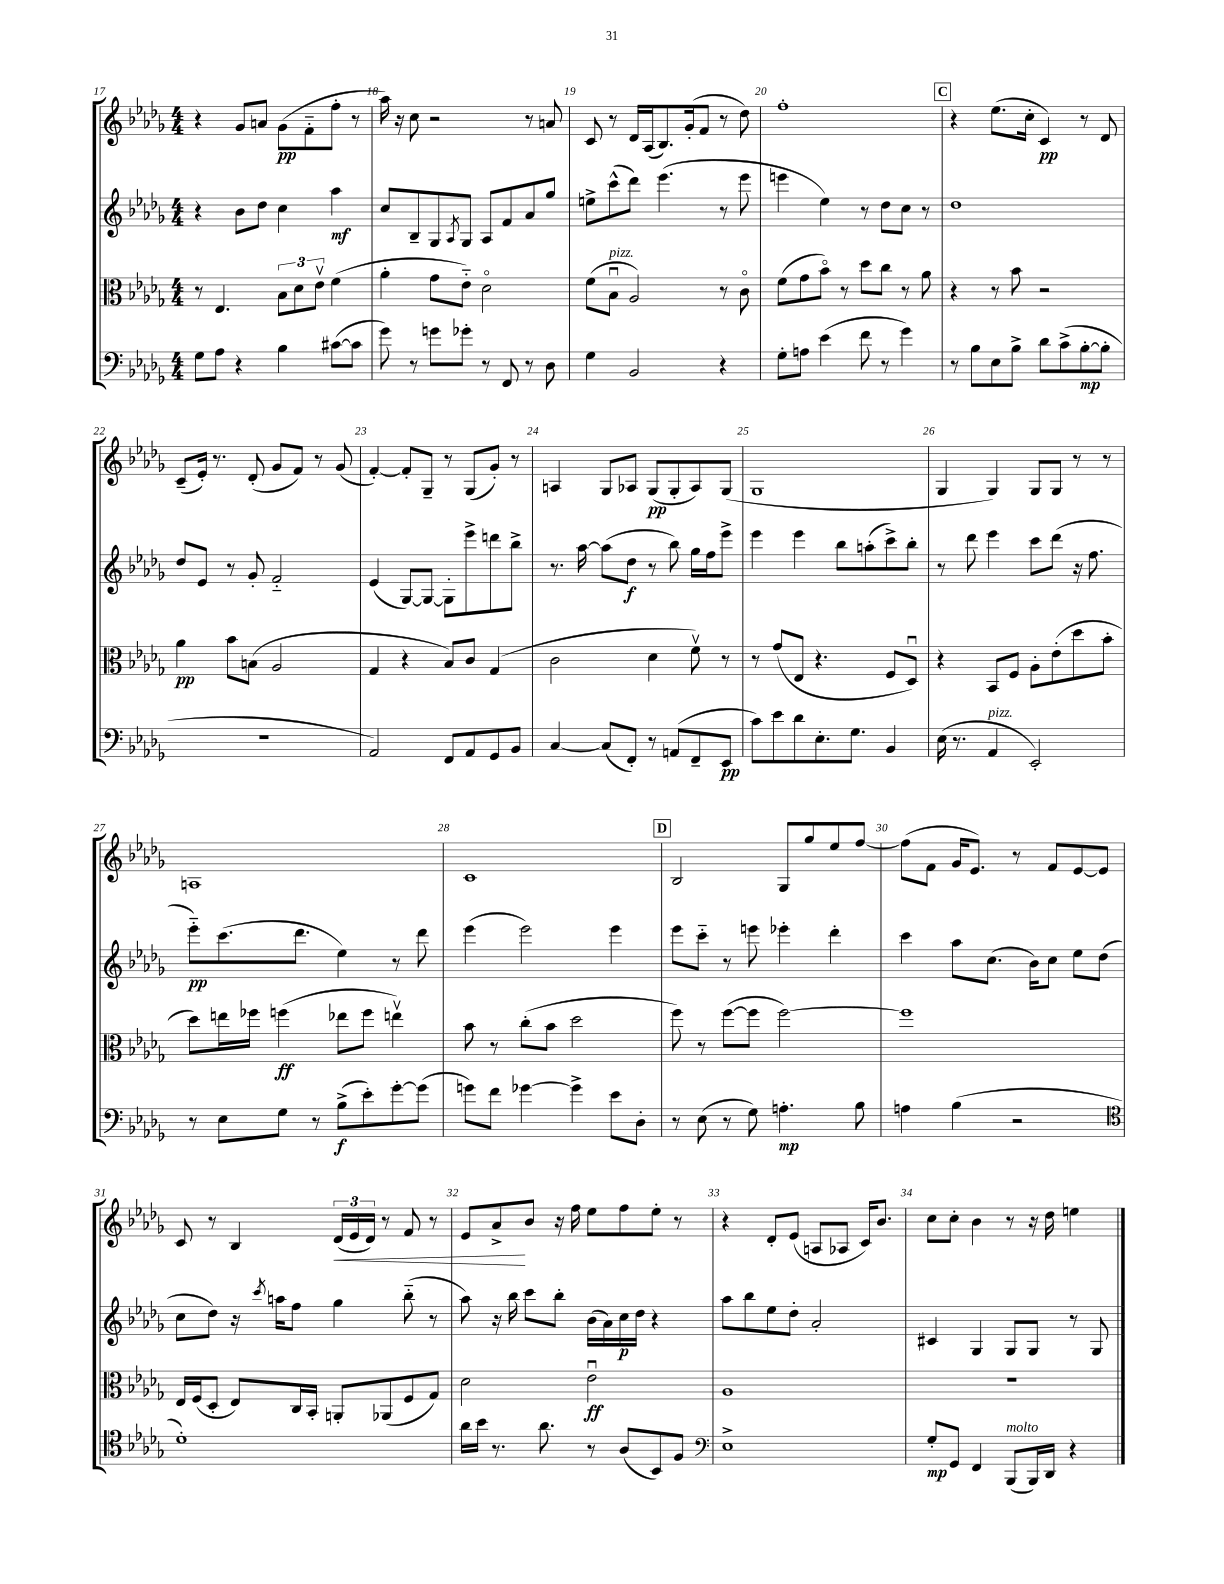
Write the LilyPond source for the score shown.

<<
\new StaffGroup <<
\new Staff = "s0" {
    \clef treble \key des \major \numericTimeSignature \time 4/4
    r4 ges'8 a'8 ges'8\pp( f'8-_ f''8-. r8 |
    aes''16) r16 c''8 r2 r8 a'8 |
    c'8 r8 des'16 aes16( bes8.) ges'16-.( f'8 r8 des''8) |
    f''1-. |
    \mark \markup { \box "C" } r4 ees''8.( c''16-. c'4\pp) r8 des'8 |
    c'8--( ees'16-.) r8. des'8-.( ges'8 f'8) r8 ges'8( |
    f'4~-.) f'8-. ges8-- r8 ges8( ges'8-.) r8 |
    a4 ges8 aes8 ges8\pp( ges8-. aes8) ges8( |
    ges1 |
    ges4 ges4) ges8 ges8 r8 r8 |
    a1 |
    c'1 |
    \mark \markup { \box "D" } bes2 ges8 ges''8 ees''8 f''8~ |
    f''8( f'8 ges'16 ees'8.) r8 f'8 ees'8~ ees'8 |
    c'8 r8 bes4 \tuplet 3/2 { des'16\<( ees'16 des'16) } r8 f'8 r8 |
    ees'8 aes'8->\! bes'8 r16 f''16 ees''8 f''8 ees''8-. r8 |
    r4 des'8-. ees'8( a8 aes8 c'16) bes'8. |
    c''8 c''8-. bes'4 r8 r16 des''16 e''4 \bar "|." |
}
\new Staff = "s1" {
    \clef treble \key des \major \numericTimeSignature \time 4/4
    r4 bes'8 des''8 c''4 aes''4\mf |
    c''8 bes8-- ges8 \acciaccatura { aes8 } ges8 aes8 f'8 aes'8 ges''8 |
    e''8-> c'''8-^( des'''8) ees'''4.( r8 ees'''8 |
    e'''4 ees''4) r8 des''8 c''8 r8 |
    \mark \markup { \box "C" } des''1 |
    des''8 ees'8 r8 ges'8-. f'2-_ |
    ees'4( ges8~) ges8~ ges8-. ees'''8-> d'''8 bes''8-> |
    r8. aes''16~ aes''8( des''8\f r8 bes''8) ges''16 f''16 ees'''8-> |
    ees'''4 ees'''4 bes''8 a''8-.( c'''8->) bes''8-. |
    r8 des'''8 ees'''4 c'''8 des'''8( r16 f''8. |
    ees'''8-_\pp) c'''8.( des'''8. ees''4) r8 des'''8 |
    ees'''4( ees'''2) ees'''4 |
    \mark \markup { \box "D" } ees'''8 c'''8-_ r8 e'''8 ees'''4-. des'''4-. |
    c'''4 aes''8 c''8.( bes'16) c''8 ees''8 des''8( |
    c''8 des''8) r16 \acciaccatura { c'''8 } a''16 f''8 ges''4 bes''8-_( r8 |
    aes''8) r16 bes''16 c'''8 bes''8-. bes'16( aes'16) c''16\p des''16 r4 |
    aes''8 bes''8 ees''8 des''8-. aes'2-. |
    cis'4 ges4 ges8 ges8 r8 ges8 \bar "|." |
}
\new Staff = "s2" {
    \clef alto \key des \major \numericTimeSignature \time 4/4
    r8 ees4. \tuplet 3/2 { bes8 des'8 ees'8\upbow } f'4( |
    aes'4-. ges'8 ees'8-_) des'2\flageolet |
    f'8( bes8\downbow^\markup { \italic "pizz." } aes2) r8 c'8\flageolet |
    f'8( ges'8 bes'8\flageolet) r8 des''8 c''8 r8 aes'8 |
    \mark \markup { \box "C" } r4 r8 bes'8 r2 |
    aes'4\pp bes'8 b8( aes2 |
    ges4 r4 bes8) c'8 ges4( |
    c'2 des'4 f'8\upbow) r8 |
    r8 ges'8( ees8 r4. f8 des8\downbow) |
    r4 bes,8 f8 aes8-. ees'8-.( des''8 bes'8-. |
    des''8) e''16 fes''16 f''4\ff( ees''8 f''8 e''4\upbow) |
    bes'8 r8 c''8-.( bes'8 des''2 |
    \mark \markup { \box "D" } f''8) r8 f''8~( f''8 f''2~) |
    f''1 |
    ees16 f16( des8-. ees8) c16 bes,16-. a,8-. aes,8( f8 ges8) |
    des'2 ees'2\downbow\ff |
    aes1 |
    R1 \bar "|." |
}
\new Staff = "s3" {
    \clef bass \key des \major \numericTimeSignature \time 4/4
    ges8 aes8 r4 bes4 cis'8~( cis'8 |
    ges'8) r8 g'8 ges'8-. r8 f,8 r8 des8 |
    ges4 bes,2 r4 |
    ges8-. a8 ees'4( f'8 r8 ges'4) |
    \mark \markup { \box "C" } r8 bes8 ees8 bes8-> des'8 c'8->( bes8~-.\mp bes8-. |
    R1 |
    aes,2) f,8 aes,8 ges,8 bes,8 |
    c4~ c8( f,8-.) r8 a,8( f,8-- ees,8\pp |
    c'8) ees'8 des'8 ees8.-. ges8. bes,4 |
    ees16( r8. aes,4^\markup { \italic "pizz." } ees,2-.) |
    r8 ees8 ges8 r8 bes8->\f( ees'8-.) ges'8~-. ges'8( |
    g'8) f'8 ges'4~ ges'4-> ees'8 des8-. |
    \mark \markup { \box "D" } r8 ees8( r8 ges8) a4.-.\mp bes8 |
    a4 bes4( r2 |
    \clef tenor des'1-.) |
    aes'16 bes'16 r8. aes'8. r8 aes8( bes,8) f8 |
    \clef bass ees1-> |
    ges8-.\mp ges,8 f,4 bes,,8^\markup { \italic "molto" }( bes,,16) des,16 r4 \bar "|." |
}
>>
>>
\layout { \context { \Score currentBarNumber = #17 \override BarNumber.break-visibility = ##(#f #t #t) barNumberVisibility = #all-bar-numbers-visible } }
